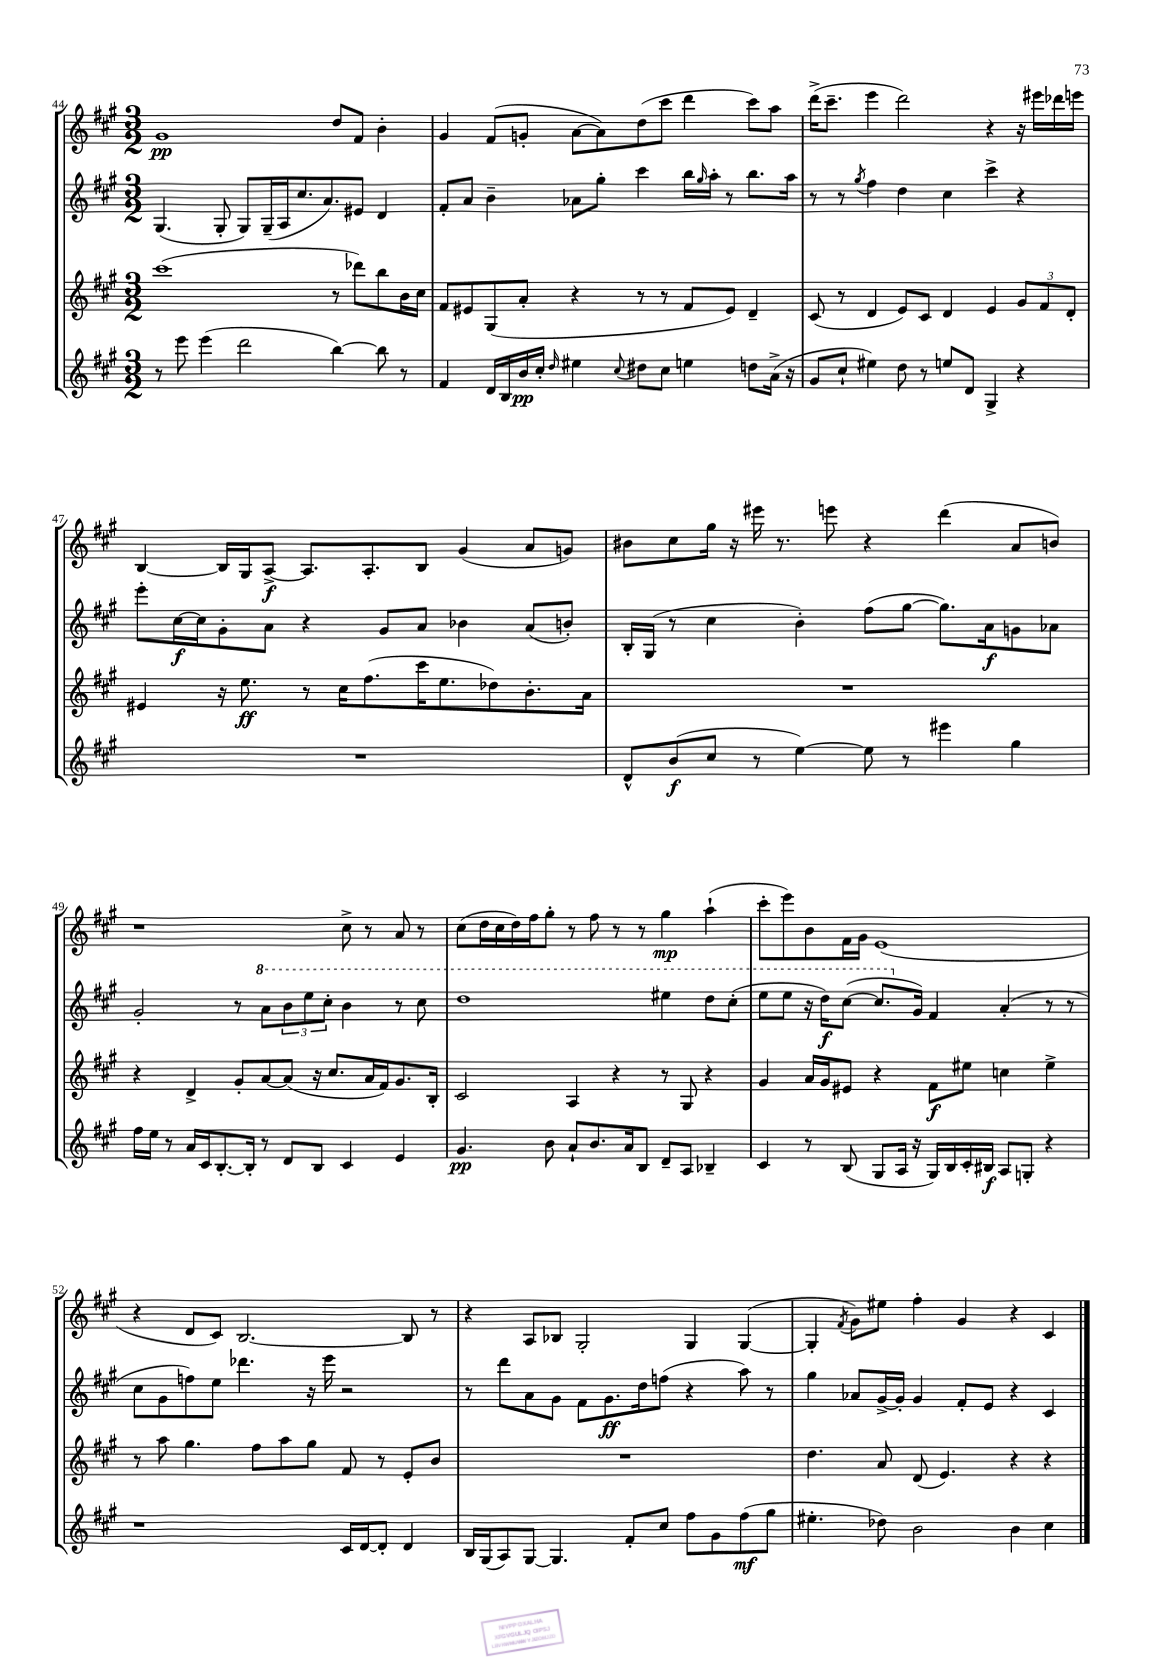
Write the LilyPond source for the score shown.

<<
\new StaffGroup <<
\new Staff = "s0" {
    \clef treble \key a \major \numericTimeSignature \time 3/2
    gis'1\pp d''8 fis'8 b'4-. |
    gis'4 fis'8( g'8-. a'8~ a'8) d''8( cis'''8 d'''4 cis'''8) a''8 |
    d'''16->( cis'''8.-- e'''4 d'''2) r4 r16 eis'''16 des'''16 e'''16 |
    b4~ b16 gis16 a8~->\f a8. a8.-. b8 gis'4( a'8 g'8) |
    bis'8 cis''8 gis''16 r16 eis'''16 r8. e'''8 r4 d'''4( a'8 b'8) |
    r1 cis''8-> r8 a'8 r8 |
    cis''8( d''16 cis''16 d''16) fis''16 gis''8-. r8 fis''8 r8 r8 gis''4\mp a''4-!( |
    cis'''8-. e'''8) b'8 fis'16 gis'16 e'1( |
    r4 d'8 cis'8) b2.~ b8 r8 |
    r4 a8 bes8 gis2-. gis4 gis4~( |
    gis4-. \acciaccatura { fis'8 } gis'8) eis''8 fis''4-. gis'4 r4 cis'4 \bar "|." |
}
\new Staff = "s1" {
    \clef treble \key a \major \numericTimeSignature \time 3/2
    gis4.( gis8-. gis8) gis16--( a16 cis''8. a'8.) eis'8 d'4 |
    fis'8-. a'8 b'4-- aes'8 gis''8-. cis'''4 b''16 \grace { gis''16 } a''16-. r8 b''8. a''16 |
    r8 r8 \acciaccatura { gis''8 } fis''4 d''4 cis''4 cis'''4-> r4 |
    e'''8-. cis''16~\f cis''16 gis'8-. a'8 r4 gis'8 a'8 bes'4 a'8( b'8-.) |
    b16-. gis16( r8 cis''4 b'4-.) fis''8( gis''8~ gis''8.) a'16\f g'8 aes'8 |
    gis'2-. r8 \ottava #1 a''8 \tuplet 3/2 { b''8 e'''8 cis'''8-. } b''4 r8 cis'''8 |
    d'''1 eis'''4 d'''8 cis'''8-.( |
    e'''8 e'''8 r16 d'''16\f) cis'''8~( cis'''8. \ottava #0 gis'16) fis'4 a'4-.( r8 r8 |
    cis''8 gis'8 f''8) e''8 des'''4. r16 e'''16 r2 |
    r8 d'''8 a'8 gis'8 fis'8 gis'8.\ff d''16 f''8( r4 a''8) r8 |
    gis''4 aes'8 gis'16~-> gis'16-. gis'4 fis'8-. e'8 r4 cis'4 \bar "|." |
}
\new Staff = "s2" {
    \clef treble \key a \major \numericTimeSignature \time 3/2
    cis'''1( r8 des'''8) b''8 b'16 cis''16 |
    fis'8 eis'8 gis8( a'8-. r4 r8 r8 fis'8 eis'8) d'4-- |
    cis'8( r8 d'4 e'8) cis'8 d'4 e'4 \tuplet 3/2 { gis'8 fis'8 d'8-. } |
    eis'4 r16 e''8.\ff r8 cis''16 fis''8.( cis'''16 e''8. des''8) b'8.-. a'16 |
    R1. |
    r4 d'4-> gis'8-. a'8~ a'8( r16 cis''8. a'16 fis'16) gis'8. b16-. |
    cis'2 a4 r4 r8 gis8 r4 |
    gis'4 a'16 gis'16 eis'8 r4 fis'8\f eis''8 c''4 eis''4-> |
    r8 a''8 gis''4. fis''8 a''8 gis''8 fis'8 r8 e'8-. b'8 |
    R1. |
    d''4. a'8 d'8( e'4.) r4 r4 \bar "|." |
}
\new Staff = "s3" {
    \clef treble \key a \major \numericTimeSignature \time 3/2
    r8 e'''8 e'''4( d'''2 b''4~) b''8 r8 |
    fis'4 d'16 b16 b'16\pp cis''16-. \grace { d''16 } eis''4 \appoggiatura { cis''8 } dis''8 cis''8 e''4 d''8 a'16->( r16 |
    gis'8 cis''8-! eis''4) d''8 r8 e''8 d'8 gis4-> r4 |
    R1. |
    d'8-^ b'8\f( cis''8 r8 e''4~) e''8 r8 eis'''4 gis''4 |
    fis''16 e''16 r8 a'16 cis'16 b8.~-. b16-. r8 d'8 b8 cis'4 e'4 |
    gis'4.\pp b'8 a'8-! b'8. a'16 b8 d'8-- a8 bes4-- |
    cis'4 r8 b8( gis8 a16 r16 gis16) b16 cis'16-. bis16\f a8 g8-. r4 |
    r1 cis'16 d'16~ d'8-. d'4 |
    b16 gis16( a8) gis8~ gis4. fis'8-. cis''8 fis''8 gis'8 fis''8\mf( gis''8 |
    eis''4.-. des''8) b'2 b'4 cis''4 \bar "|." |
}
>>
>>
\layout { \context { \Score currentBarNumber = #44 } }
